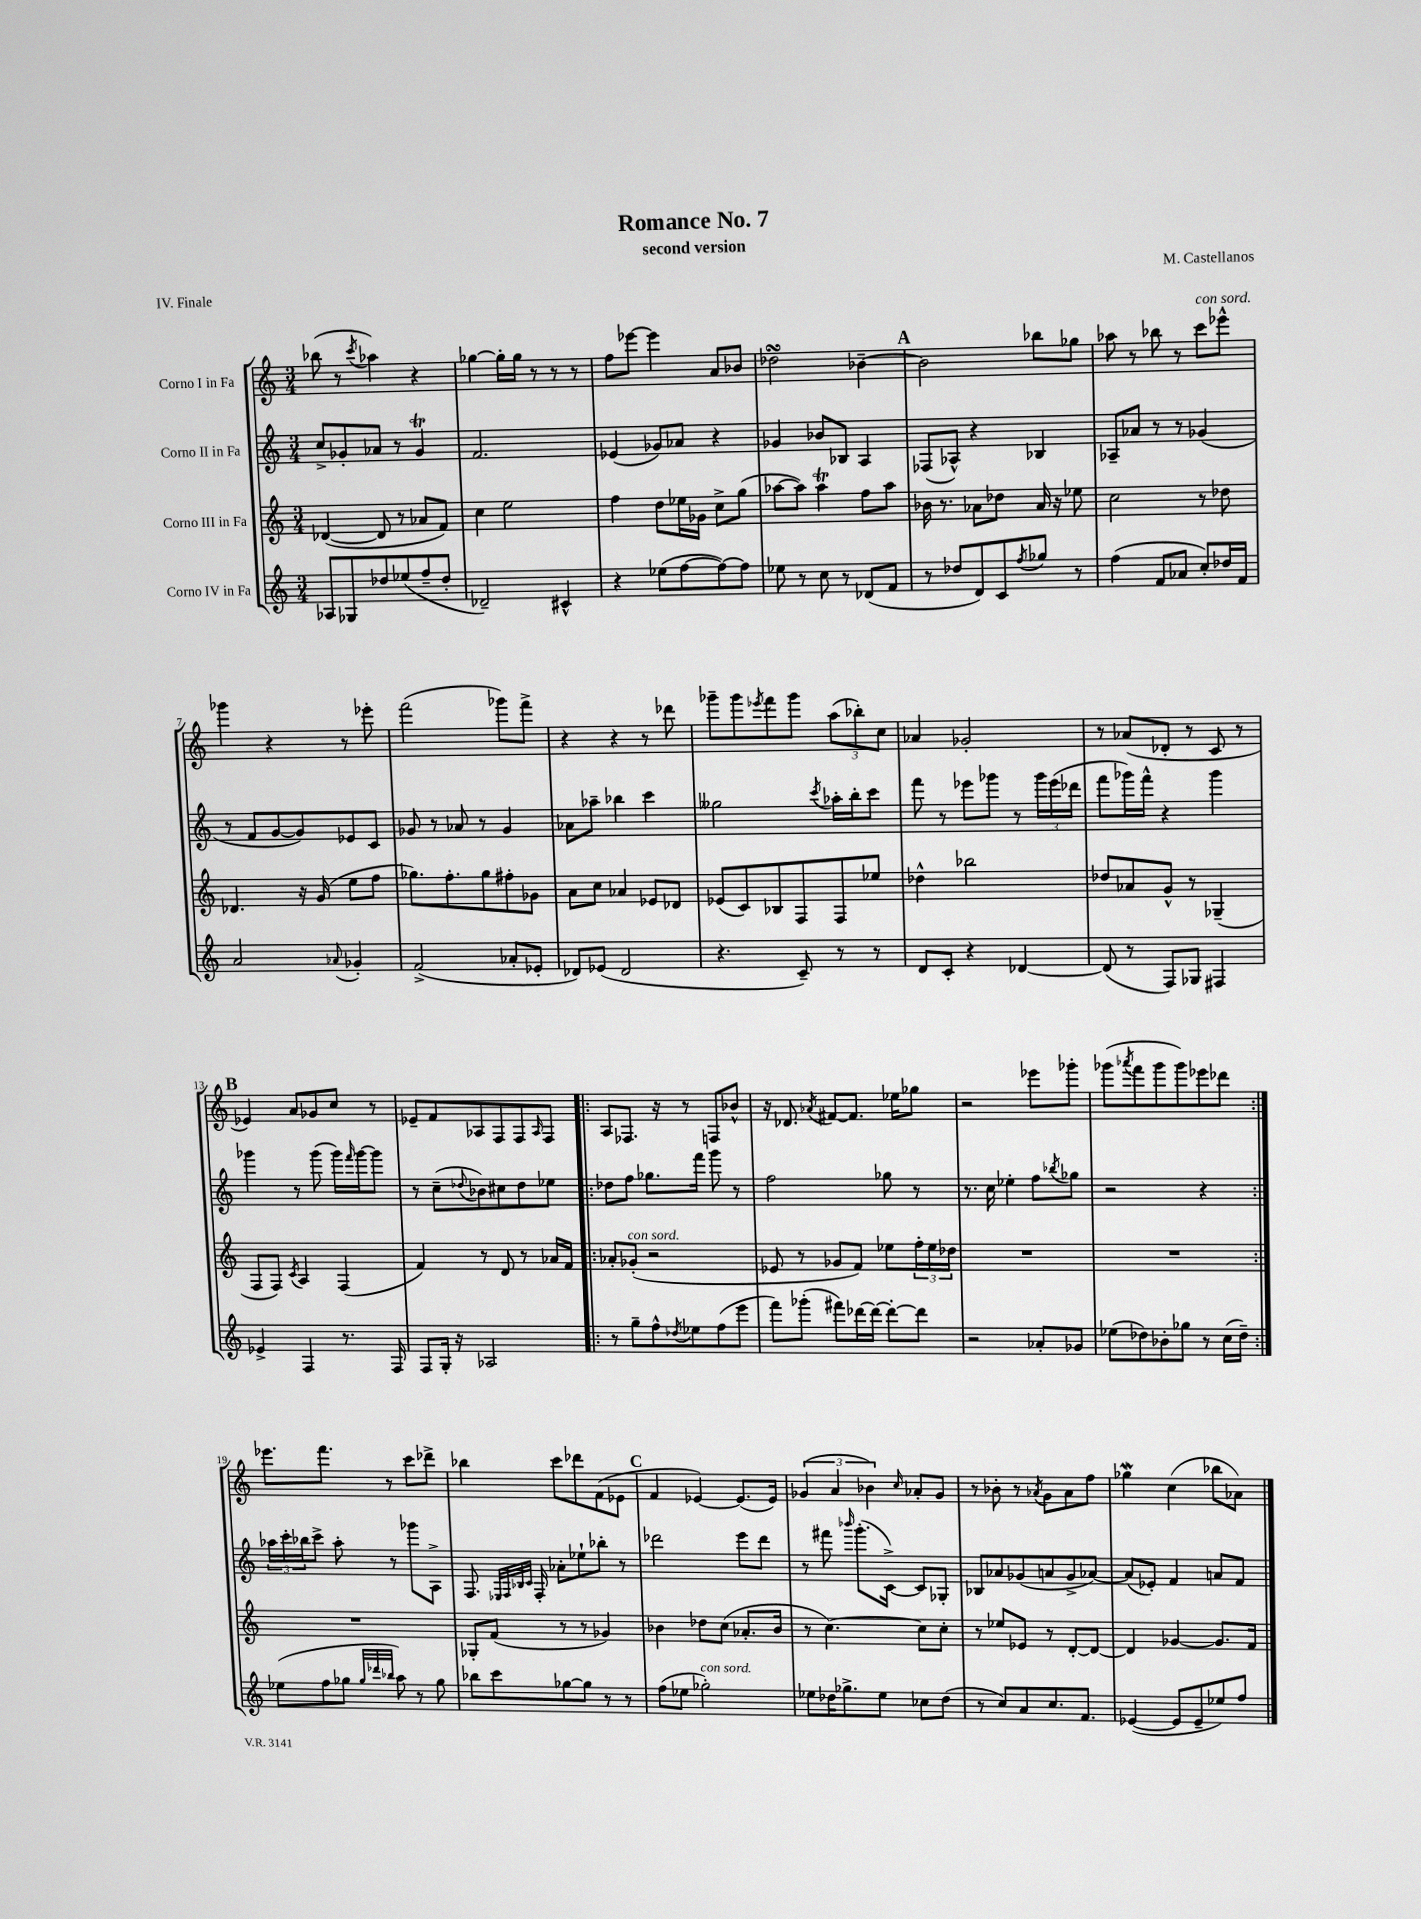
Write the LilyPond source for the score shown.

\header { title = "Romance No. 7" composer = "M. Castellanos" subtitle = "second version" piece = "IV. Finale" }
<<
\new StaffGroup <<
\new Staff = "s0" \with { instrumentName = "Corno I in Fa" } {
    \clef treble \key c \major \numericTimeSignature \time 3/4
    bes''8( r8 \acciaccatura { c'''8 } aes''4) r4 |
    ges''4~ ges''16-. ges''16 r8 r8 r8 |
    f''8 ees'''8~ ees'''4 a'8 bes'8 |
    des''2\turn bes'4~-- |
    \mark \markup { \bold "A" } bes'2 bes''8 ges''8 |
    aes''8 r8 bes''8 r8 c'''8^\markup { \italic "con sord." } ees'''8-^ |
    ges'''4 r4 r8 ees'''8-. |
    f'''2( ges'''8) f'''8-> |
    r4 r4 r8 des'''8 |
    ges'''8-- ges'''8 \acciaccatura { ees'''8 } f'''8 ges'''8 \tuplet 3/2 { a''8( bes''8-.) c''8 } |
    aes'4 ges'2-. |
    r8 aes'8( des'8-. r8 c'8 r8 |
    \mark \markup { \bold "B" } ees'4) a'8 ges'8 c''8 r8 |
    ees'8-- f'8 aes8 f8 f8 \grace { aes16 } f8 |
    \repeat volta 2 { a8 fes8. r16 r8 f8 bes'8-^ |
    r16 des'8. \acciaccatura { aes'8 } fis'8~ fis'8. ees''16 ges''8 |
    r2 ees'''8 ges'''8-. |
    ges'''8( \acciaccatura { aes'''8 } f'''8 ges'''8 ges'''8) ees'''8 des'''8 | }
    ees'''8. f'''8. r8 c'''8 des'''8-> |
    bes''4 c'''8 des'''8 f'8( ees'8 |
    \mark \markup { \bold "C" } f'4 ees'4~) ees'8.( ees'16) |
    \tuplet 3/2 { ges'4( a'4 bes'4) } \grace { c''16 } aes'8-. ges'8 |
    r8 bes'8-. r8 \acciaccatura { aes'8 } g'8 aes'8 f''8 |
    ges''4\mordent c''4( bes''8 aes'8) \bar "|." |
}
\new Staff = "s1" \with { instrumentName = "Corno II in Fa" } {
    \clef treble \key c \major \numericTimeSignature \time 3/4
    c''8-> ges'8-. aes'8 r8 ges'4\trill |
    f'2. |
    ees'4( ges'8) aes'8 r4 |
    ges'4 bes'8 bes8 a4 |
    \mark \markup { \bold "A" } fes8( aes8-^) r4 bes4 |
    aes8-- aes'8 r8 r8 ges'4( |
    r8 f'8 g'8~ g'8) ees'8 c'8 |
    ges'8 r8 aes'8 r8 ges'4 |
    aes'8 aes''8-- bes''4 c'''4 |
    geses''2 \acciaccatura { c'''8 } aes''16-. b''16-. c'''8 |
    f'''8 r8 ees'''8 ges'''8 r8 \tuplet 3/2 { ges'''16 ees'''16( des'''16 } |
    f'''8 ges'''16) f'''16-^ r4 ges'''4 |
    \mark \markup { \bold "B" } ges'''4 r8 ges'''8( ges'''16) \grace { f'''16 } ges'''16~ ges'''8 |
    r8 c''8--( \appoggiatura { des''8 } bes'8) cis''8 des''8 ees''8 |
    \repeat volta 2 { des''8 f''8 ges''8. f'''16 g'''8 r8 |
    f''2 ges''8 r8 |
    r8. c''16 ees''4-. f''8 \acciaccatura { bes''8 } ges''8 |
    r2 r4 | }
    \tuplet 3/2 { aes''16 c'''16-. bes''16 } c'''8-> aes''8-. r8 ges'''8 a8-> |
    f8. \grace { ees32 f32 bes32 c'32 } f16-. aes'8-. ees''8-! bes''8-. r8 |
    \mark \markup { \bold "C" } des'''2 e'''8 des'''8 |
    r8 fis'''8 \grace { bes'''16 } g'''8.-.( c'16~->) c'8 ges8-. |
    bes8 aes'8 ges'8( a'8 ges'8-> aes'8~) |
    aes'8( ees'8-.) f'4 a'8 f'8 \bar "|." |
}
\new Staff = "s2" \with { instrumentName = "Corno III in Fa" } {
    \clef treble \key c \major \numericTimeSignature \time 3/4
    des'4~( des'8 r8 aes'8 f'8) |
    c''4 e''2 |
    f''4 d''8 ees''16 ges'16 c''8-> g''8( |
    aes''8~ aes''8) aes''4\trill f''8 aes''8 |
    \mark \markup { \bold "A" } bes'16 r8. aes'8 des''8 aes'16 r16 ees''8 |
    c''2 r8 des''8 |
    des'4. r16 g'16( e''8 f''8 |
    ges''8.) f''8.-. ges''8 fis''8-. ges'8 |
    a'8 c''8 aes'4 ees'8 des'8 |
    ees'8( c'8) bes8 f8 f8 ees''8 |
    des''4-^ bes''2 |
    des''8 aes'8 g'8-^ r8 ges4--( |
    \mark \markup { \bold "B" } f8 f8) \acciaccatura { c'8 } a4 f4( |
    f'4) r8 d'8 r8 aes'16 f'16 |
    \repeat volta 2 { aes'8-. ges'8-.^\markup { \italic "con sord." }( r2 |
    ees'8 r8 ges'8 f'8) ees''8 \tuplet 3/2 { f''16-. ees''16 des''16 } |
    R2. |
    R2. | }
    R2. |
    ges8-. f'8( r8 r8 ges'4) |
    \mark \markup { \bold "C" } bes'4 des''8 c''8( aes'8.-. bes'16 |
    r8 c''4.~) c''8 c''8-. |
    r8 ees''8 ees'8 r8 d'8~-. d'8~ |
    d'4 ges'4~ ges'8. f'16 \bar "|." |
}
\new Staff = "s3" \with { instrumentName = "Corno IV in Fa" } {
    \clef treble \key c \major \numericTimeSignature \time 3/4
    aes8 ges8 des''8 ees''8( f''8-- des''8-. |
    des'2--) cis'4-^ |
    r4 ees''8( f''8~ f''8~) f''8 |
    ees''8 r8 c''8 r8 des'8( f'8 |
    \mark \markup { \bold "A" } r8 des''8 d'8) c'8 \acciaccatura { f''8 } ges''8 r8 |
    f''4( f'8 aes'8 c''8-.) des''16 f'16 |
    a'2 \appoggiatura { aes'8 } ges'4-. |
    f'2->( aes'8-. ees'8-. |
    des'8) ees'8( des'2 |
    r4. c'8--) r8 r8 |
    d'8 c'8-. r4 des'4~ |
    des'8( r8 f8) ges8 fis4 |
    \mark \markup { \bold "B" } ees'4-> f4 r8. f16 |
    f8 g16-. r16 aes2 |
    \repeat volta 2 { r8 g''8-- f''8-^ \acciaccatura { des''8 } ees''8 f''8( e'''8 |
    f'''8) ges'''8-.( fis'''8) des'''16~ des'''16~ des'''8~-. des'''8 |
    r2 aes'8-. ges'8 |
    ees''8( des''8) bes'8-. ges''8 r8 c''16( des''16--) | }
    ees''8( f''8 ges''8 \grace { ges''32 des'''32 bes''32 } a''8) r8 ges''8 |
    bes''8 c'''8 ges''8~ ges''8 r8 r8 |
    \mark \markup { \bold "C" } f''8( ees''8 ges''2-.^\markup { \italic "con sord." }) |
    ees''8 des''16 ges''8.-> ees''8 ces''8 des''8( |
    r8 c''8) a'8 c''8. f'8. |
    ees'4~( ees'8 ees'8-- ees''8) f''8 \bar "|." |
}
>>
>>
